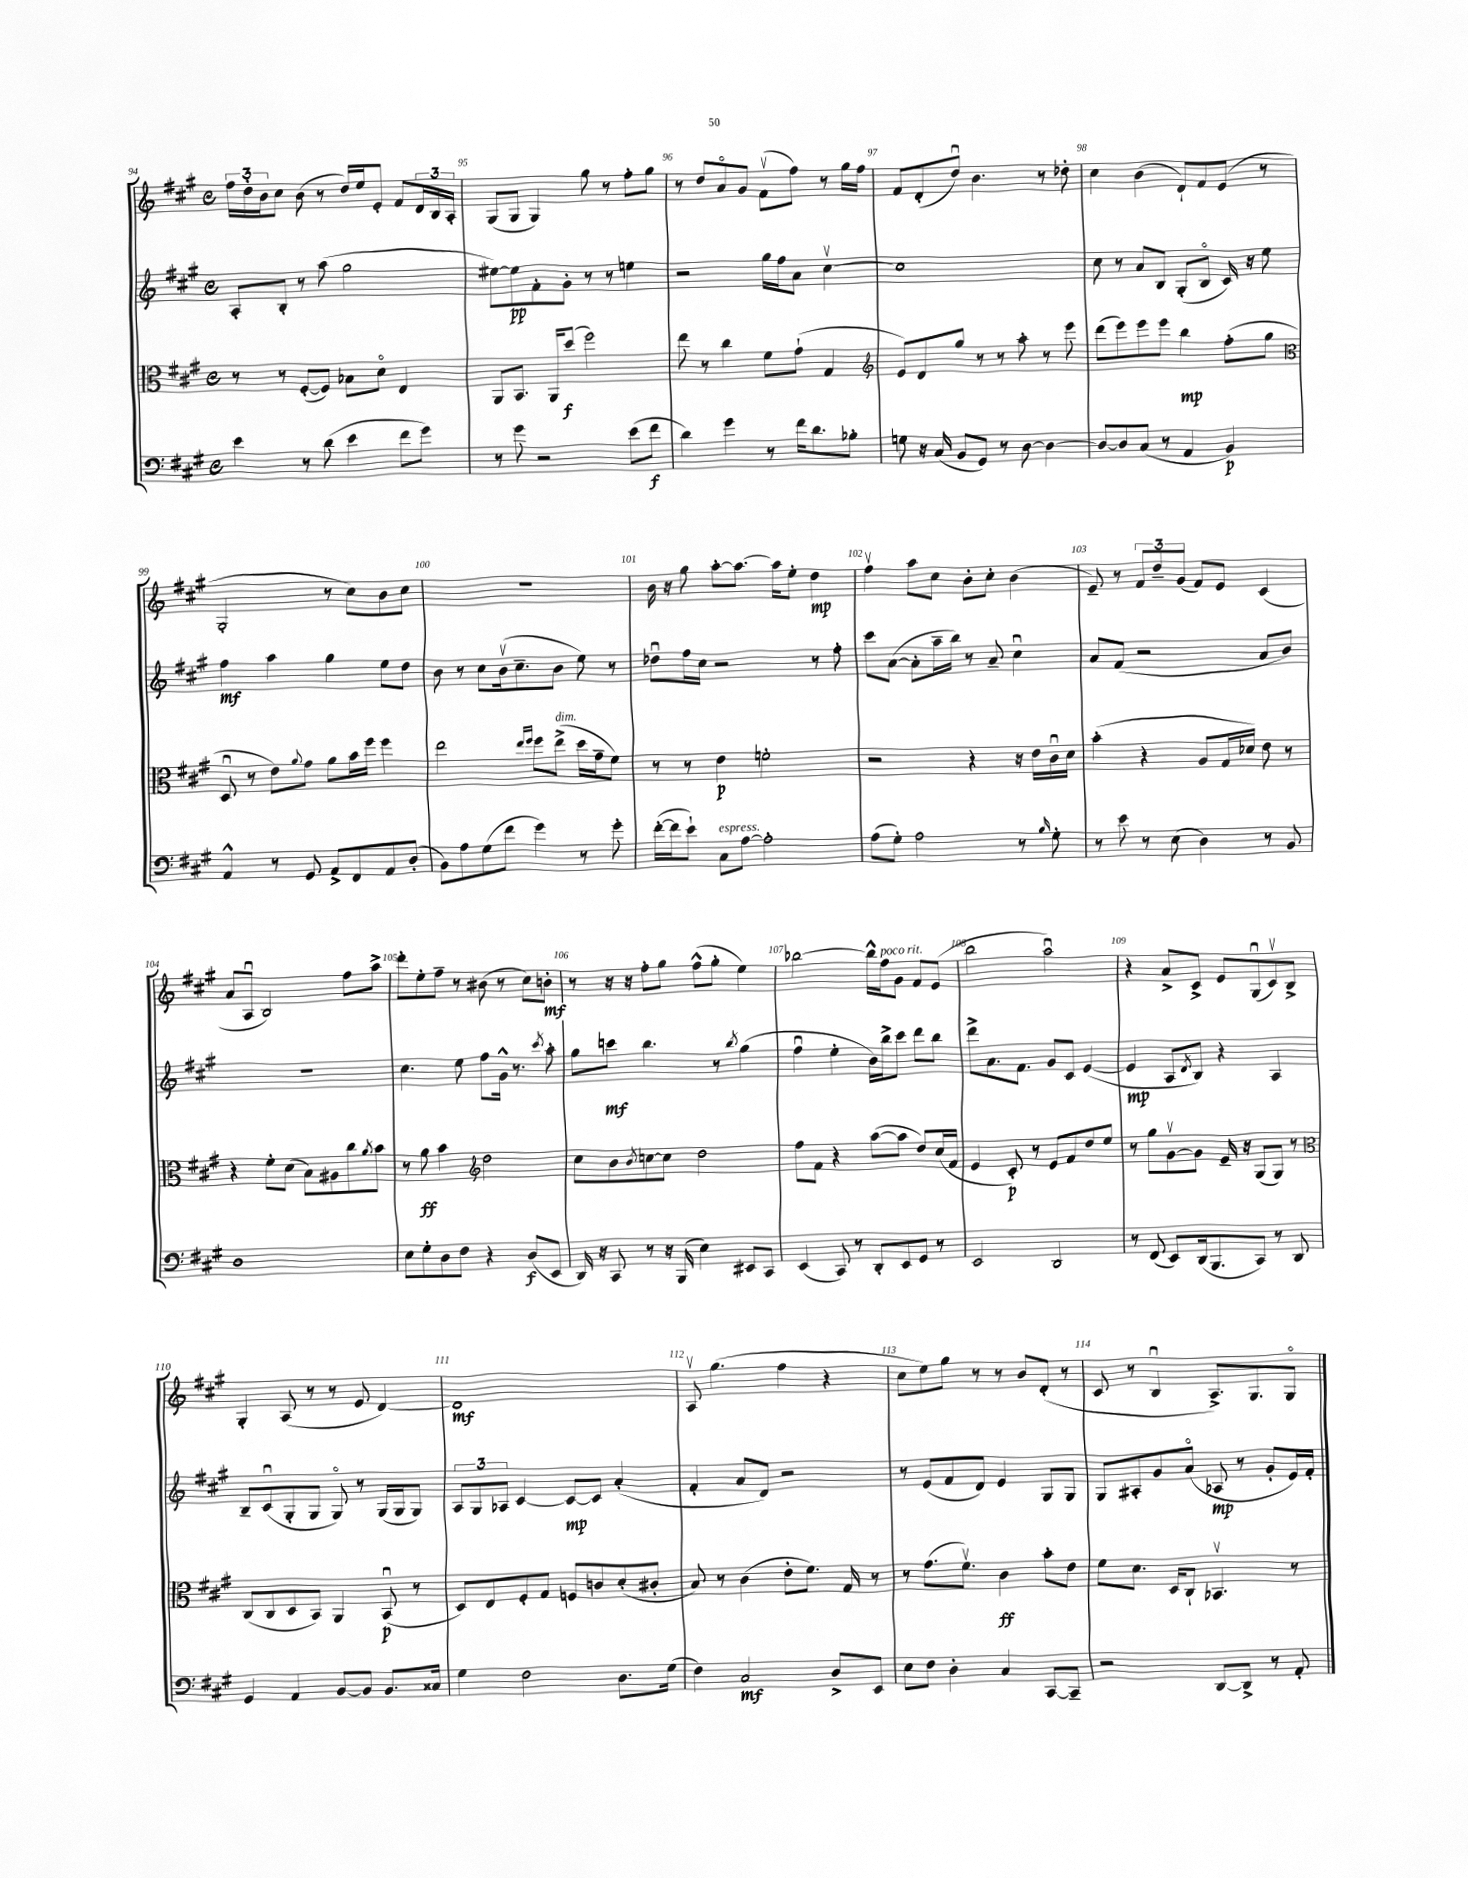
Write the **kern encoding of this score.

**kern	**dynam	**kern	**dynam	**kern	**dynam	**kern	**dynam
*part4	*part4	*part3	*part3	*part2	*part2	*part1	*part1
*staff4	*staff4	*staff3	*staff3	*staff2	*staff2	*staff1	*staff1
*clefF4	*	*clefC3	*	*clefG2	*	*clefG2	*
*k[f#c#g#]	*	*k[f#c#g#]	*	*k[f#c#g#]	*	*k[f#c#g#]	*
*M4/4	*	*M4/4	*	*M4/4	*	*M4/4	*
*met(c)	*	*met(c)	*	*met(c)	*	*met(c)	*
=94	=94	=94	=94	=94	=94	=94	=94
4e\	.	8r	.	8A'/L	.	24ff#\LL	.
.	.	.	.	.	.	24dd'\	.
.	.	.	.	.	.	24b\J	.
.	.	8r	.	8B'/J	.	8cc#\J	.
8r	.	([8F#'/L	.	8r	.	(8b\	.
(8d\	.	8F#/J])	.	(8aa\	.	8r	.
4e\	.	8B-X\L	.	2gg#\	.	16dd/LL)	.
.	.	.	.	.	.	16ee/J	.
.	.	8d\J	.	.	.	8e'/J	.
8f#\L	.	4E/	.	.	.	8f#/L	.
8g#\J)	.	.	.	.	.	24d/L	.
.	.	.	.	.	.	24B/	.
.	.	.	.	.	.	24A'/JJ	.
=95	=95	=95	=95	=95	=95	=95	=95
8r	.	8AA/L	.	[8ee#X\L)	.	(8G#/L	.
8g#\	.	8.BB/J	.	8ee#\]	pp	8G#/J	.
2r	.	.	.	8f#'\	.	4G#/)	.
.	.	16AA/KL	.	.	.	.	.
.	.	(8dd/J	f	8g#'\J	.	.	.
.	.	2ff#\)	.	8r	.	8gg#\	.
.	.	.	.	8r	.	8r	.
(8e\L	.	.	.	4een\	.	8ff#'\L	.
8f#\J	f	.	.	.	.	8gg#\J	.
=96	=96	=96	=96	=96	=96	=96	=96
4d\)	.	8ee\	.	2r	.	8r	.
.	.	8r	.	.	.	8dd/L	.
4g#\	.	4cc#\	.	.	.	8a/	.
.	.	.	.	.	.	8g#/J	.
8r	.	8f#\L	.	16gg#\LL	.	(8f#v\L	.
.	.	.	.	16ff#\J	.	.	.
16f#\KL	.	(8g#`\J	.	8a\J	.	8ff#\J)	.
8.d\	.	.	.	.	.	.	.
.	.	4G#/	.	[4cc#v\	.	8r	.
8B-X'\J	.	.	.	.	.	16gg#\LL	.
.	.	.	.	.	.	16ff#\JJ	.
=97	=97	=97	=97	=97	=97	=97	=97
*	*	*clefG2	*	*	*	*	*
8Gn\	.	8e/L)	.	1cc#]	.	8f#/L	.
16r	.	8d/	.	.	.	(8d'/	.
(16C#/	.	.	.	.	.	.	.
8BB/L	.	8gg#/J	.	.	.	8ddu/J)	.
8GG#/J)	.	8r	.	.	.	4.b\	.
8r	.	8r	.	.	.	.	.
[8D\	.	8aa'\	.	.	.	.	.
4D\_	.	8r	.	.	.	8r	.
.	.	8eee\	.	.	.	8dd-X'\	.
=98	=98	=98	=98	=98	=98	=98	=98
8D/L_	.	(8ddd\L	.	8cc#\	.	4cc#\	.
8D/]	.	8eee\)	.	8r	.	.	.
(8C#/J	.	8eee\	.	8a/L	.	(4b\	.
8r	.	8eee\J	.	8B/J	.	.	.
4AA/	.	4bb\	mp	(8G#'/L	.	8d`/L)	.
.	.	.	.	8B/J	.	8f#/	.
4BB/)	p	(8ff#'\L	.	16c#/)	.	(8e/J	.
.	.	.	.	16r	.	.	.
.	.	8gg#\J	.	8ee\	.	8r	.
!!LO:LB:g=z
=99	=99	=99	=99	=99	=99	=99	=99
*	*	*clefC3	*	*	*	*	*
4AA^^/	.	8Du/	.	4ff#\	mf	2G#'/	.
.	.	8r	.	.	.	.	.
8r	.	8e\L)	.	4aa\	.	.	.
.	.	8qqa/	.	.	.	.	.
8GG#/	.	8g#\J	.	.	.	.	.
8AA^/L	.	8a\L	.	4gg#\	.	8r	.
8FF#/	.	16b\L	.	.	.	8cc#\L)	.
.	.	16ff#\JJ	.	.	.	.	.
8AA/	.	4ff#\	.	8ee\L	.	8b\	.
(8D'/J	.	.	.	8dd\J	.	8cc#\J	.
=100	=100	=100	=100	=100	=100	=100	=100
8BB\L)	.	2ee\	.	8b\	.	1r	.
8A\	.	.	.	8r	.	.	.
(8G#\	.	.	.	8cc#\L	.	.	.
8f#\J	.	.	.	(16bv\k	.	.	.
.	.	.	.	8.cc#~\	.	.	.
.	.	16qqee/LL	.	.	.	.	.
.	.	16qqff#/JJ	.	.	.	.	.
4g#\)	.	8ff#\L	.	.	.	.	.
!	!	!LO:TX:a:i:t=dim.	!	!	!	!	!
.	.	(8ee^\J	.	8b\J	.	.	.
8r	.	16dd\LL	.	8ee\)	.	.	.
.	.	16g#~\J	.	.	.	.	.
8g#'\	.	8f#\J)	.	8r	.	.	.
=101	=101	=101	=101	=101	=101	=101	=101
([16f#'\LL	.	8r	.	8dd-Xu\L	.	16b\	.
16f#\J]	.	.	.	.	.	16r	.
8e`\J)	.	8r	.	16ff#\L	.	8gg#\	.
.	.	.	.	16cc#\JJ	.	.	.
!LO:TX:a:i:t=espress.	!	!	!	!	!	!	!
8C#\L	.	4e\	p	2r	.	[8aa'\L	.
[8A\J	.	.	.	.	.	8.aa\J_	.
2A'\]	.	2fn'\	.	.	.	.	.
.	.	.	.	.	.	16aa\KL]	.
.	.	.	.	.	.	8ee'\J	.
.	.	.	.	8r	.	4dd\	mp
.	.	.	.	8ff#'\	.	.	.
=102	=102	=102	=102	=102	=102	=102	=102
(8A\L	.	2r	.	8ccc#\L	.	4ff#v\	.
8G#'\J)	.	.	.	([8a\J	.	.	.
2A\	.	.	.	8a'\L]	.	8aa\L	.
.	.	.	.	16aa~\L	.	8cc#\J	.
.	.	.	.	16bb\JJ)	.	.	.
.	.	4r	.	8r	.	8b'\L	.
.	.	.	.	8a~/	.	8cc#'\J	.
8r	.	16r	.	4cc#u\	.	(4b\	.
.	.	16e\LL	.	.	.	.	.
16qqB/	.	.	.	.	.	.	.
8G#'\	.	16c#u\	.	.	.	.	.
.	.	16d\JJ	.	.	.	.	.
=103	=103	=103	=103	=103	=103	=103	=103
8r	.	(4b'\	.	8a/L	.	8e~/)	.
8e\	.	.	.	(8f#/J	.	8r	.
8r	.	4r	.	2r	.	12f#/L	.
.	.	.	.	.	.	12dd~/	.
(8E\	.	.	.	.	.	.	.
.	.	.	.	.	.	(12g#/J	.
4D\)	.	8A/L	.	.	.	8f#/L)	.
.	.	16G#/L	.	.	.	8e/J	.
.	.	16d-X/JJ)	.	.	.	.	.
8r	.	8e\	.	8a/L	.	(4c#/	.
8BB/	.	8r	.	8b/J)	.	.	.
!!LO:LB:g=z
=104	=104	=104	=104	=104	=104	=104	=104
1D	.	4r	.	1r	.	8a/L	.
.	.	.	.	.	.	8Au/J	.
.	.	8f#'\L	.	.	.	2B/)	.
.	.	(8d\J	.	.	.	.	.
.	.	8B\L)	.	.	.	.	.
.	.	8A#X\	.	.	.	.	.
.	.	8cc#\	.	.	.	8ff#\L	.
.	.	8qa/	.	.	.	.	.
.	.	8b\J	.	.	.	8aa^\J	.
=105	=105	=105	=105	=105	=105	=105	=105
8E\L	.	8r	.	4.cc#\	.	8ddd'\L	.
8G#'\	.	8a\	ff	.	.	8ee'\	.
8D\	.	4b\	.	.	.	8ff#~\J	.
8F#\J	.	.	.	8ee\	.	8r	.
*	*	*clefG2	*	*	*	*	*
4r	.	2dd\	.	8ff#\L	.	(8b#X\	.
.	.	.	.	16g#^^\Jk	.	8r	.
.	.	.	.	8.r	.	.	.
(8D/L	f	.	.	.	.	8cc#\L)	.
.	.	.	.	8qccc#/	.	.	.
8EE/J	.	.	.	8aa'\	.	8bn'\J	mf
=106	=106	=106	=106	=106	=106	=106	=106
16DD/)	.	8cc#\L	.	8gg#\L	.	8r	.
16r	.	.	.	.	.	.	.
8CC#/	.	8b\	.	8cccn\J	mf	16r	.
.	.	.	.	.	.	16r	.
.	.	8qb/	.	.	.	.	.
8r	.	[8ccn\	.	4.bb\	.	8ff#'\L	.
16r	.	8cc\J]	.	.	.	8gg#\J	.
(16BBB/	.	.	.	.	.	.	.
4E\)	.	2dd\	.	.	.	(8ff#^^\L	.
.	.	.	.	8r	.	8gg#'\J	.
.	.	.	.	8qbb/	.	.	.
8EE#X/L	.	.	.	(4gg#\	.	4ee\)	.
8CC#/J	.	.	.	.	.	.	.
=107	=107	=107	=107	=107	=107	=107	=107
(4EE/	.	8ff#\L	.	4ff#u\	.	[2bb-X\	.
.	.	8f#\J	.	.	.	.	.
8CC#/)	.	4r	.	4ee'\	.	.	.
8r	.	.	.	.	.	.	.
8DD'/L	.	([8aa\L	.	16b\LL)	.	16bb-^^\LL]	.
!	!	!	!	!	!	!LO:TX:a:i:t=poco rit.	!
.	.	.	.	16bb^\J	.	16ff#\J	.
8EE/	.	8aa\J]	.	8ccc#\J	.	8g#\J	.
8GG#/J	.	8dd/L)	.	8ddd\L	.	8f#/L	.
8r	.	(16cc#/L	.	8bb\J	.	(8e/J	.
.	.	16f#/JJ	.	.	.	.	.
=108	=108	=108	=108	=108	=108	=108	=108
2EE/	.	4e/	.	8ddd^\L	.	2bb\	.
.	.	.	.	8.a\	.	.	.
.	.	8c#'/)	p	.	.	.	.
.	.	.	.	8.f#\J	.	.	.
.	.	8r	.	.	.	.	.
2DD/	.	8e/L	.	8g#/L	.	2aau\)	.
.	.	8f#/	.	8c#/J	.	.	.
.	.	8dd/	.	([4e/	.	.	.
.	.	8ee/J	.	.	.	.	.
=109	=109	=109	=109	=109	=109	=109	=109
8r	.	8r	.	4e/]	mp	4r	.
(8FF#/	.	8gg#\L	.	.	.	.	.
8EE/L)	.	[8g#v\	.	8A/L	.	8a^/L	.
.	.	.	.	8qd/	.	.	.
(16DD/k	.	8g#\J]	.	8B/J)	.	8c#^/J	.
8.BBB/	.	.	.	.	.	.	.
.	.	16e~/	.	4r	.	8e/L	.
.	.	16r	.	.	.	.	.
8CC#/J)	.	(8G#/L	.	.	.	(8G#u/	.
8r	.	8G#/J)	.	4A/	.	8c#v/)	.
8DD/	.	8r	.	.	.	8B^/J	.
!!LO:LB:g=z
=110	=110	=110	=110	=110	=110	=110	=110
*	*	*clefC3	*	*	*	*	*
4GG#/	.	(8C#/L	.	8B~/L	.	4G#'/	.
.	.	8C#/	.	(8c#u/	.	.	.
4AA/	.	8D/	.	8G#'/	.	(8A/	.
.	.	8BB/J)	.	8G#/J	.	8r	.
[8BB/L	.	4AA/	.	8G#/)	.	8r	.
8BB/J]	.	.	.	8r	.	8e/	.
8.BB/L	.	(8BBu/	p	(16G#/LL	.	[4d/)	.
.	.	.	.	16G#/J	.	.	.
.	.	8r	.	8G#/J)	.	.	.
16C##X/Jk	.	.	.	.	.	.	.
=111	=111	=111	=111	=111	=111	=111	=111
4G#\	.	8D/L)	.	12A/L	.	1d]	mf
.	.	.	.	12G#/	.	.	.
.	.	8E/	.	.	.	.	.
.	.	.	.	12A-X/J	.	.	.
2F#\	.	8F#'/	.	[4c#/	.	.	.
.	.	8G#/J	.	.	.	.	.
.	.	8Fn/L	.	8c#/L_	mp	.	.
.	.	8cn/	.	8c#/J]	.	.	.
8.D\L	.	(8d'/	.	(4a'/	.	.	.
.	.	8c#X'/J	.	.	.	.	.
(16G#\Jk	.	.	.	.	.	.	.
=112	=112	=112	=112	=112	=112	=112	=112
4F#\)	.	8B/)	.	4f#'/	.	8Av/	.
.	.	8r	.	.	.	(4.gg#\	.
2C#/	mf	(4c#\	.	8a/L	.	.	.
.	.	.	.	8d/J)	.	.	.
.	.	8e'\L	.	2r	.	4ff#\	.
.	.	8.f#\J)	.	.	.	.	.
8D^/L	.	.	.	.	.	4r	.
.	.	16G#/	.	.	.	.	.
8EE/J	.	8r	.	.	.	.	.
=113	=113	=113	=113	=113	=113	=113	=113
8E\L	.	8r	.	8r	.	8cc#\L	.
8F#\J	.	(8.g#\L	.	(8e/L	.	8ee\)	.
4D'\	.	.	.	8f#/	.	8gg#\J	.
.	.	8.f#v\J)	.	.	.	.	.
.	.	.	.	8d/J)	.	8r	.
4C#/	.	4c#\	ff	4e/	.	8r	.
.	.	.	.	.	.	8b/L	.
[8CC#/L	.	8b'\L	.	8G#/L	.	(8d'/J	.
8CC#~/J]	.	8e\J	.	8G#/J	.	8r	.
=114	=114	=114	=114	=114	=114	=114	=114
2r	.	8f#\L	.	8G#/L	.	8c#/	.
.	.	8.d\J	.	8A#X'/	.	8r	.
.	.	.	.	8g#/	.	4Bu/	.
.	.	16D/KL	.	.	.	.	.
.	.	8C#`/J	.	(8a/J	.	.	.
[8DD/L	.	4.BB-Xv/	.	8A-X/	mp	8.A^/L)	.
8DD^/J]	.	.	.	8r	.	.	.
.	.	.	.	.	.	8.G#/	.
8r	.	.	.	8g#'/L	.	.	.
8AA'/	.	8r	.	16e/L)	.	8G#/J	.
.	.	.	.	16f#'/JJ	.	.	.
==	==	==	==	==	==	==	==
*-	*-	*-	*-	*-	*-	*-	*-
